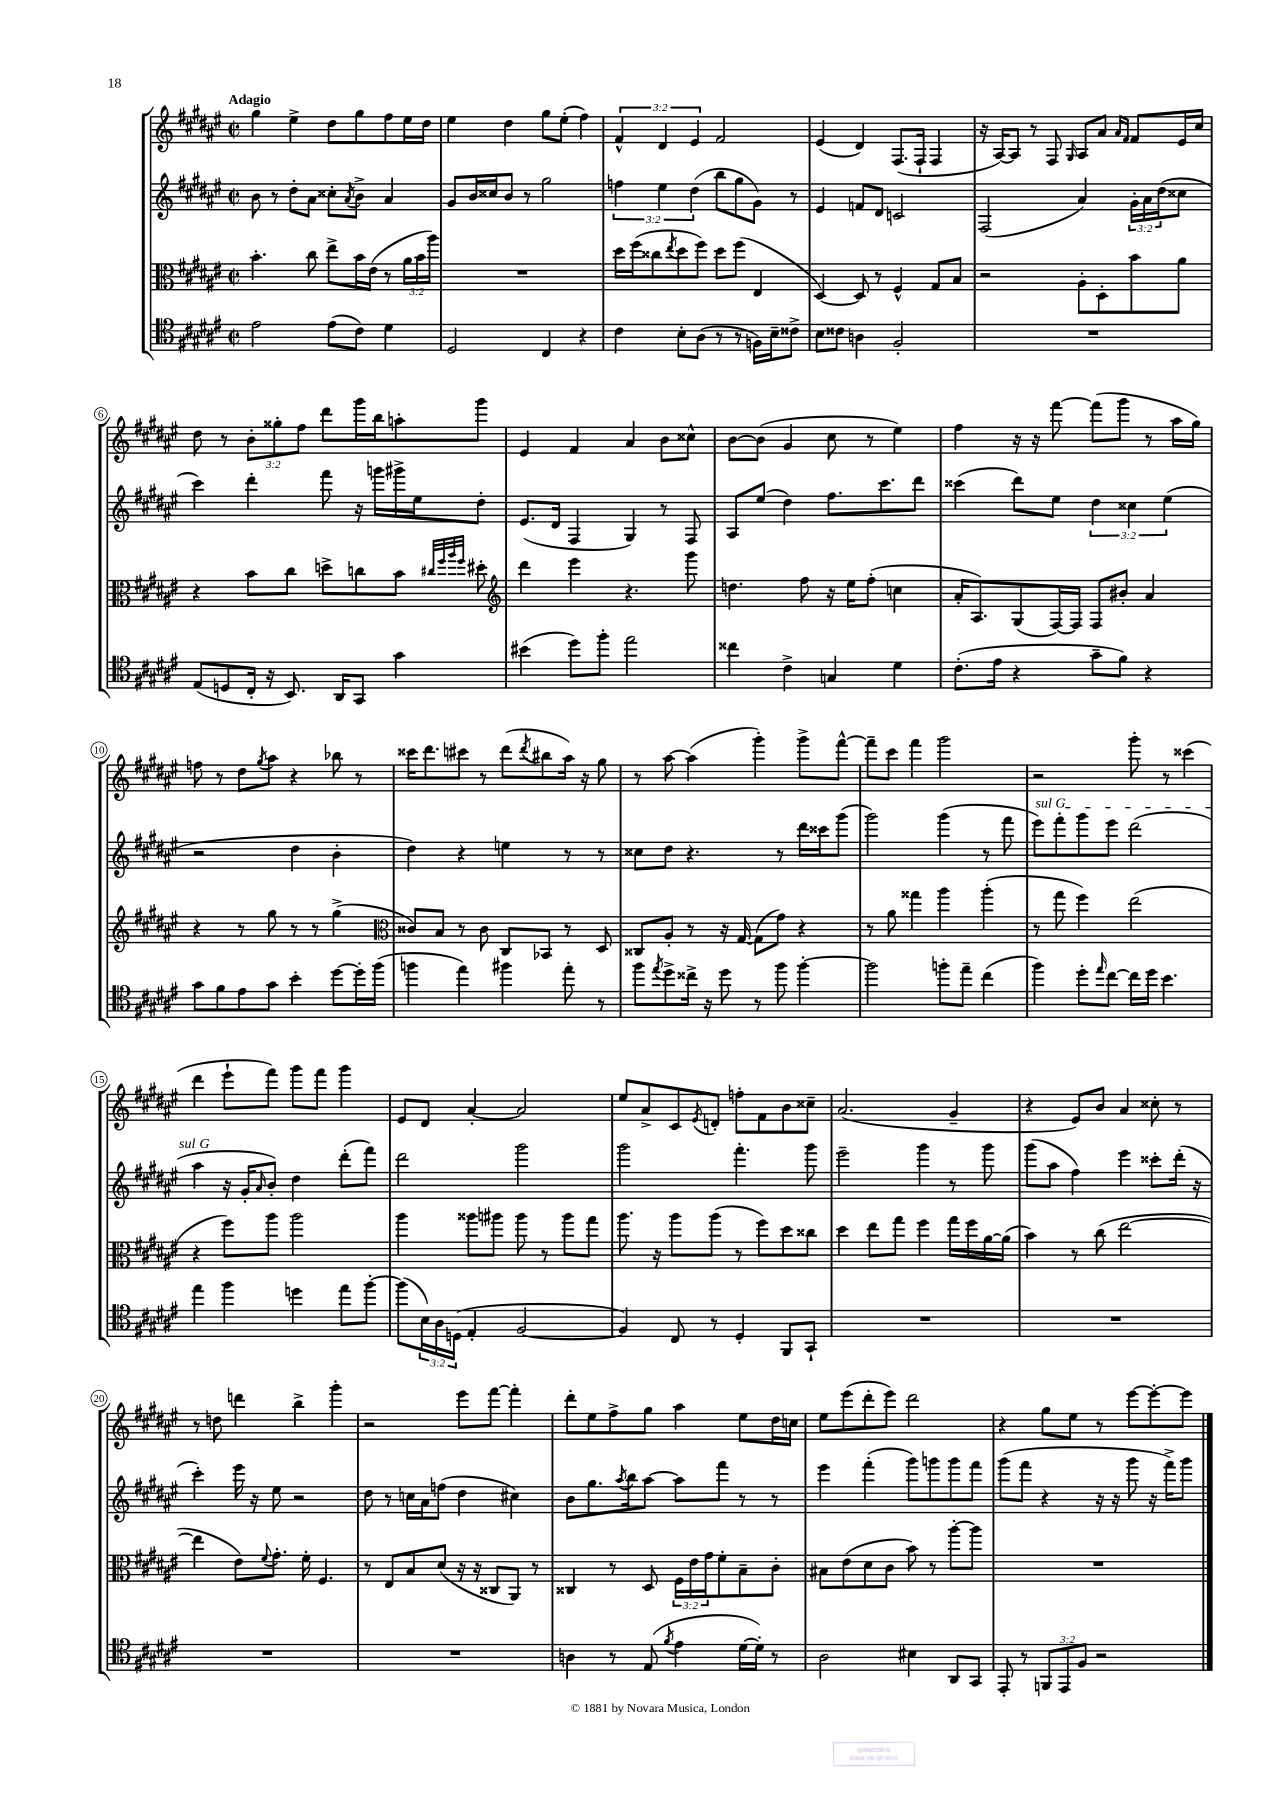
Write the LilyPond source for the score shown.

<<
\new StaffGroup <<
\new Staff = "s0" {
    \clef treble \key fis \major \defaultTimeSignature \time 2/2 \override Staff.TupletNumber.text = #tuplet-number::calc-fraction-text \tempo "Adagio"
    gis''4 eis''4-> dis''8 gis''8 fis''8 eis''16 dis''16 |
    eis''4 dis''4 gis''8 eis''8-.( fis''4) |
    \tuplet 3/2 { fis'4-^ dis'4 eis'4 } fis'2 |
    eis'4( dis'4) fis8.( fis16-! fis4 |
    r16 ais16~) ais8 r8 fis8 \grace { gis16 } ais8 ais'8 \grace { ais'16 fis'16 } fis'8 eis'16 cis''16 |
    dis''8 r8 \tuplet 3/2 { b'8-. gisis''8-. fis''8 } dis'''8 gis'''16 b''16 a''8-. gis'''8 |
    eis'4 fis'4 ais'4 b'8 cisis''8-^ |
    b'8~ b'8( gis'4 cis''8 r8 eis''4) |
    fis''4 r16 r16 fis'''8~ fis'''8( gis'''8 r8 ais''16 gis''16) |
    f''8 r8 dis''8 \acciaccatura { gis''8 } ais''8 r4 bes''8 r8 |
    cisis'''16 dis'''8. cis'''8 r8 dis'''8( \acciaccatura { dis'''8 } bis''8 ais''16) r16 gis''8 |
    r8 ais''8~ ais''4( gis'''4-.) gis'''8-> fis'''8~-^ |
    fis'''8-- cis'''8 fis'''4 gis'''2 |
    r2 gis'''8-. r8 cisis'''4( |
    dis'''4 eis'''8-! fis'''8) gis'''8 fis'''8 gis'''4 |
    eis'8 dis'8 ais'4~-. ais'2 |
    eis''8 ais'8-> cis'8 \acciaccatura { eis'8 } d'8-. f''8-. fis'8 b'8 cisis''8-- |
    ais'2.( gis'4-- |
    r4 eis'8) b'8 ais'4 cisis''8-. r8 |
    r8 d''8 d'''4 b''4-> gis'''4-. |
    r2 eis'''8 fis'''8~ fis'''4-. |
    dis'''8-. eis''8 fis''8-> gis''8 ais''4 eis''8 dis''16 c''16 |
    eis''8 eis'''8( dis'''8-. eis'''8) dis'''2 |
    r4 gis''8 eis''8 r8 eis'''8~ eis'''8~-. eis'''8 \bar "|." |
}
\new Staff = "s1" {
    \clef treble \key fis \major \defaultTimeSignature \time 2/2 \override Staff.TupletNumber.text = #tuplet-number::calc-fraction-text
    b'8 r8 dis''8-. ais'8 cisis''8-. \acciaccatura { ais'8 } b'8-> ais'4 |
    gis'8 b'16 cisis''16 b'8 r8 gis''2 |
    \tuplet 3/2 { f''4 eis''4 dis''4( } b''8 gis''8 gis'8) r8 |
    eis'4 f'8 dis'8 c'2 |
    fis2( ais'4) \tuplet 3/2 { gis'16-. ais'16 dis''16( } cisis''8 |
    cis'''4) dis'''4-. fis'''8 r16 g'''16 gis'''16-> eis''16 dis''8-. |
    eis'8.( dis'16 fis4 gis4) r8 fis8 |
    ais8 eis''8( dis''4) fis''8. cis'''8. dis'''8 |
    cisis'''4( dis'''8) eis''8 \tuplet 3/2 { dis''4 cisis''4 eis''4( } |
    r2 dis''4 b'4-. |
    dis''4) r4 e''4 r8 r8 |
    cisis''8 dis''8 r4. r8 dis'''16 cisis'''16 gis'''8( |
    gis'''2) gis'''4( r8 fis'''8 |
    \once \override TextSpanner.bound-details.left.text = \markup { \italic "sul G" } eis'''8\startTextSpan) fis'''8-. gis'''8 eis'''8 dis'''2( |
    ais''4\stopTextSpan r16 gis'16-. \grace { ais'16 } b'8-.) dis''4 dis'''8-.( fis'''8) |
    dis'''2 gis'''2 |
    gis'''2 fis'''4.-. gis'''8 |
    eis'''2-- gis'''4 r8 gis'''8 |
    gis'''8( ais''8 fis''4) eis'''4 cisis'''8-. dis'''16-.( r16 |
    cis'''4-.) eis'''16 r16 eis''8 r2 |
    dis''8 r8 c''16 ais'16 f''8( dis''4 cis''4) |
    b'8 gis''8. \acciaccatura { ais''8 } b''16 ais''8~ ais''8 fis'''8 r8 r8 |
    eis'''4 fis'''4-.( gis'''8) g'''8 g'''8 fis'''8 |
    gis'''8( fis'''8 r4 r16 r16 gis'''8 r16 fis'''16->) gis'''8 \bar "|." |
}
\new Staff = "s2" {
    \clef alto \key fis \major \defaultTimeSignature \time 2/2 \override Staff.TupletNumber.text = #tuplet-number::calc-fraction-text
    b'4.-. cis''8 eis''8-> b'16 eis'16( r8 \tuplet 3/2 { ais'16 b'16 ais''16) } |
    R1 |
    dis''16 fis''16( cisis''8 \acciaccatura { eis''8 } dis''8 fis''8) dis''8 fis''8( eis4 |
    dis4~) dis8 r8 fis4-^ gis8 b8 |
    r2 ais8-. dis8-. b'8 ais'8 |
    r4 b'8 cis''8 d''8-> c''8 b'8 \grace { cis''32 fis''32 ais''32 fis''32 } dis''8-. |
    \clef treble dis'''4 eis'''4 r4. gis'''8 |
    d''4. fis''8 r16 eis''16 fis''8-.( c''4 |
    ais'16-. ais8.) gis8( fis16~) fis16 fis8 bis'8-. ais'4 |
    r4 r8 gis''8 r8 r8 gis''4->( |
    \clef alto cisis'8) b8 r8 cisis'8 cis8 bes,8 r8 dis8 |
    cisis8 ais8-. r8 r16 gis16~ gis8( gis'8) r4 |
    r8 ais'8 gisis''4 ais''4 ais''4-.( |
    r8 gis''8 fis''4) eis''2( |
    r4 fis''8) ais''8 ais''2 |
    ais''4 aisis''8 ais''8 ais''8 r8 ais''8 gis''8 |
    ais''8. r16 ais''8 ais''8( r8 fis''8) dis''8 cisis''8 |
    dis''4 eis''8 gis''8 fis''4 gis''16 fis''16 ais'16~ ais'16( |
    b'4) r8 cis''8( eis''2~ |
    eis''4 eis'8) \appoggiatura { fis'8 } gis'8.-. fis'16-. fis4. |
    r8 eis8 b8 dis'8( r16 r16 cisis8 ais,8) r8 |
    cisis4 r8 dis8 \tuplet 3/2 { fis16 eis'16 gis'16 } fis'8-. b8-- cis'8-. |
    bis8 eis'8( dis'8 cis'8 b'8) r8 ais''8~-. ais''8 |
    R1 \bar "|." |
}
\new Staff = "s3" {
    \clef tenor \key fis \major \defaultTimeSignature \time 2/2 \override Staff.TupletNumber.text = #tuplet-number::calc-fraction-text
    eis'2 eis'8( cis'8) dis'4 |
    dis2 cis4 r4 |
    cis'4 b8-. ais8( r8 r8 f16) b16-- cisis'8-> |
    b8 cisis'8 a4 fis2-. |
    R1 |
    eis8( d8 cis16-. r16 b,8.) ais,16 gis,8 gis'4 |
    bis'4( dis''8) fis''8-. eis''2 |
    cisis''4 cis'4-> g4 dis'4 |
    cis'8.-.( eis'16 r4 gis'8-- fis'8) r4 |
    gis'8 fis'8 eis'8 gis'8 b'4-. dis''8~ dis''16-. fis''16( |
    f''4 eis''4) fis''4 eis''8-. r8 |
    fis''8 \acciaccatura { eis''8 } dis''8-> cisis''16-> r16 dis''8 r8 fis''8 fis''4~-. |
    fis''2 f''8-. eis''8-- cis''4( |
    fis''4) dis''8-. \grace { eis''16 } cis''8~ cis''16 dis''16 b'4. |
    eis''4 fis''4 d''4 eis''8 fis''8~-. |
    fis''8( \tuplet 3/2 { b16) ais16 d16( } eis4-. fis2~ |
    fis4) cis8 r8 dis4-. fis,8 gis,8-! |
    R1 |
    R1 |
    R1 |
    R1 |
    a4 r8 eis8( \acciaccatura { fis'8 } eis'4 dis'16~ dis'16-.) r8 |
    ais2 bis4 ais,8 gis,8 |
    eis,8-. r8 \tuplet 3/2 { f,8 eis,8 fis8 } r2 \bar "|." |
}
>>
>>
\layout { \context { \Score \override BarNumber.stencil = #(make-stencil-circler 0.1 0.3 ly:text-interface::print) } }
